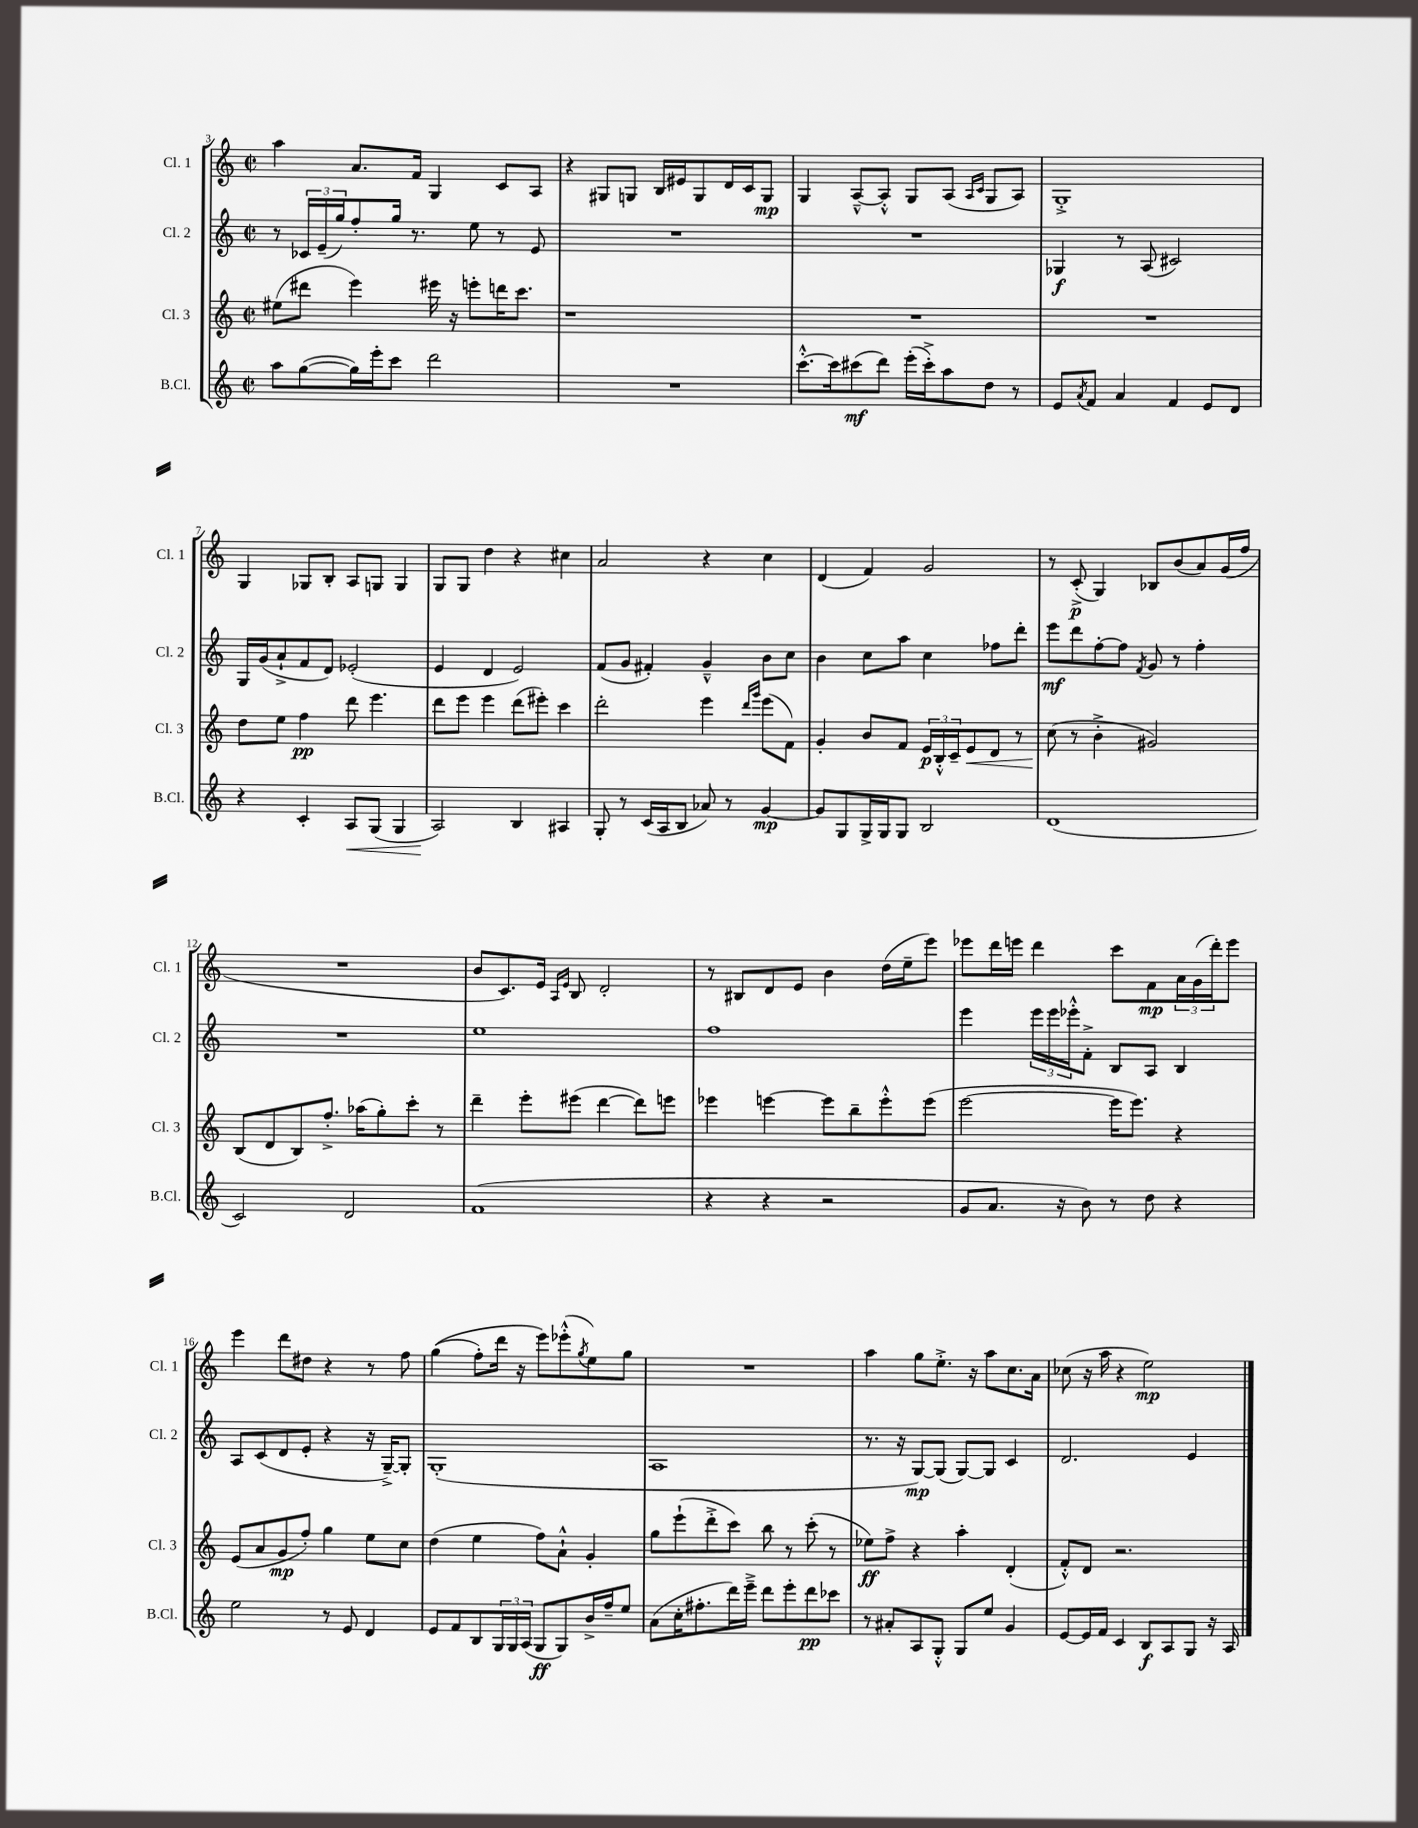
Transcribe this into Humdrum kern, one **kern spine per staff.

**kern	**kern	**kern	**kern
*staff4	*staff3	*staff2	*staff1
*clefG2	*clefG2	*clefG2	*clefG2
*k[]	*k[]	*k[]	*k[]
*M2/2	*M2/2	*M2/2	*M2/2
*met(c|)	*met(c|)	*met(c|)	*met(c|)
8aa\L	(8ee#\L	8r	4aa\
([8gg\	8ddd#\J	24c-/LL	.
.	.	(24e~/	.
.	.	24gg/J)	.
16gg\]L)	4eee\)	8ff'/	8.a/L
16eee'\J	.	.	.
8ccc\J	.	16gg/Jk	.
.	.	8.r	16f/Jk
2ddd\	16eee#\	.	4G/
.	16r	.	.
.	8eee'\L	8ee\	.
.	16ddd\K	8r	8c/L
.	8.ccc\J	.	.
.	.	8e/	8A/J
=	=	=	=
1r	1r	1r	4r
.	.	.	8G#/L
.	.	.	8G/J
.	.	.	16B/LL
.	.	.	16e#/J
.	.	.	8G/
.	.	.	16d/L
.	.	.	16c/J
.	.	.	8G/J
=	=	=	=
[8.ccc'^^\L	1r	1r	4G/
16ccc\]k	.	.	.
(8ccc#\	.	.	[8A~^^/L
8ddd\J)	.	.	8A'^^/]J
(16eee'\LL	.	.	8G/L
16ccc#'^\J)	.	.	.
8aa\	.	.	(8A/J
.	.	.	16qqA/LL
.	.	.	16qqc/JJ
8dd\J	.	.	8G/L
8r	.	.	8A/J)
=	=	=	=
8e/L	1r	4G-/	1G'^
8qa/	.	.	.
8f/J	.	.	.
4a/	.	8r	.
.	.	(8A/	.
4f/	.	2c#/)	.
8e/L	.	.	.
8d/J	.	.	.
=	=	=	=
4r	8dd\L	16G/LL	4G/
.	.	(16g/J	.
.	8ee\J	8a`^/	.
4c'/	4ff\	8f/	8G-/L
.	.	8d/J)	8B'/J
8A/L	8ddd\	(2e-'/	8A/L
(8G/J	4.eee\	.	8G/J
4G/	.	.	4G/
=	=	=	=
2A/)	8ddd\L	4e/	8G/L
.	8eee\J	.	8G/J
.	4eee\	4d/	4dd\
4B/	(8ddd\L	2e/)	4r
.	8eee#'\J)	.	.
4A#/	4ccc\	.	4cc#\
=	=	=	=
8G'/	2ddd'\	(8f/L	2a/
8r	.	8g/J	.
(16c/LL	.	4f#'/)	.
16A/J	.	.	.
8B/J	.	.	.
8a-/)	4eee\	4g~^^/	4r
8r	.	.	.
.	16qqddd/LL	.	.
.	16qqggg/JJ	.	.
[4g/	(8eee\L	8b\L	4cc\
.	8f\J)	8cc\J	.
=	=	=	=
8g/]L	4g'/	4b\	(4d/
8G/	.	.	.
16G^/L	8b/L	8cc\L	4f/)
16G/J	.	.	.
8G/J	8f/J	8aa\J	.
2B/	24e/LL	4cc\	2g/
.	24B'^^/	.	.
.	24c~/J	.	.
.	8e/	.	.
.	8d/J	8ff-\L	.
.	8r	8ddd'\J	.
=	=	=	=
(1d	(8cc\	8eee\L	8r
.	8r	8ddd\	(8c'^/
.	4b'^\	[8ff'\	4G/)
.	.	8ff\]J	.
.	.	8qf/	.
.	2g#/)	8g/	8B-/L
.	.	8r	(8b/
.	.	4ff'\	8a/)
.	.	.	(16g/L
.	.	.	16ff/JJ
=	=	=	=
2c/)	(8B/L	1r	1r
.	8d/	.	.
.	8B/)	.	.
.	8.ff'^/J	.	.
2d/	.	.	.
.	(16aa-\LK	.	.
.	8gg'\)	.	.
.	8ccc'\J	.	.
.	8r	.	.
=	=	=	=
(1f	4ddd~\	1ee	8b/L
.	.	.	8.c/)
.	8eee'\L	.	.
.	.	.	16e/Jk
.	.	.	16qqA/LL
.	.	.	16qqe/JJ
.	(8eee#\J	.	8B/
.	[4ddd\	.	2d'/
.	8ddd\]L)	.	.
.	8eee\J	.	.
=	=	=	=
4r	4eee-\	1ff	8r
.	.	.	8B#/L
4r	[4eee\	.	8d/
.	.	.	8e/J
2r	8eee\]L	.	4b\
.	8bb~\	.	.
.	8eee'^^\	.	(16dd\LL
.	.	.	16ee~\J
.	(8eee\J	.	8eee\J)
=	=	=	=
8g/L	[2eee\	4eee\	8eee-\L
8.a/J	.	.	16ddd\L
.	.	.	16eee\JJ
.	.	24eee\LL	4ddd\
.	.	24eee\	.
16r	.	.	.
.	.	24eee-'^^\J	.
8b\)	.	8f'^\J	.
8r	16eee\]LK	8B/L	8ccc\L
.	8.eee\J)	.	.
8dd\	.	8A/J	8f\
4r	4r	4B/	24a\L
.	.	.	(24g\
.	.	.	24ddd'\J)
.	.	.	8eee\J
=	=	=	=
2ee\	(8e/L	8A/L	4eee\
.	8a/	(8c/	.
.	8g/	8d/	8ddd\L
.	8ff'/J)	8e'/J	8dd#\J
8r	4gg\	4r	4r
8e/	.	.	.
4d/	8ee\L	16r	8r
.	.	[16G~^/LK)	.
.	8cc\J	8G'/]J	8ff\
=	=	=	=
8e/L	(4dd\	(1G'	&((4gg\
8f/	.	.	.
8B/	4ee\	.	8ff'\L)
24G/L	.	.	16ddd\Jk
24G/	.	.	.
.	.	.	16r
(24A/JJ	.	.	.
8G/L	8ff\L)	.	8eee\L&)
8G/)	8a`^^\J	.	(8eee-'^^\
.	.	.	8qgg/
16b^/L	4g'/	.	8ee\)
16ff~/J	.	.	.
8ee/J	.	.	8gg\J
=	=	=	=
(8a\L	8gg\L	1A	1r
16cc'\K	(8eee`\	.	.
8.ff#'\	.	.	.
.	8ddd'^\	.	.
16ddd\L)	8ccc\J)	.	.
16eee~^\JJ	.	.	.
8ddd\L	8bb\	.	.
8eee'\	8r	.	.
8ddd\	(8ccc'\	.	.
8ccc-\J	8r	.	.
=	=	=	=
8r	8ee-\L)	8.r	4aa\
8a#'/L	8ff^\J	.	.
.	.	16r	.
8A/	4r	[8G/L)	8gg\L
8G'^^/J	.	(8G/]J	8.ee'^\J
8G/L	4aa'\	[8G/L)	.
.	.	.	16r
8ee/J	.	8G/]J	8aa\L
4g/	(4d'/	4c/	8.cc\
.	.	.	16a\Jk
=	=	=	=
[8e/L	8f'^^/L)	2.d/	(8cc-\
16e/]L	8d/J	.	16r
16f/JJ	.	.	16aa\
4c/	2.r	.	4r
8B/L	.	.	2ee\)
8A/	.	.	.
8G/J	.	4e/	.
16r	.	.	.
16A/	.	.	.
==	==	==	==
*-	*-	*-	*-
